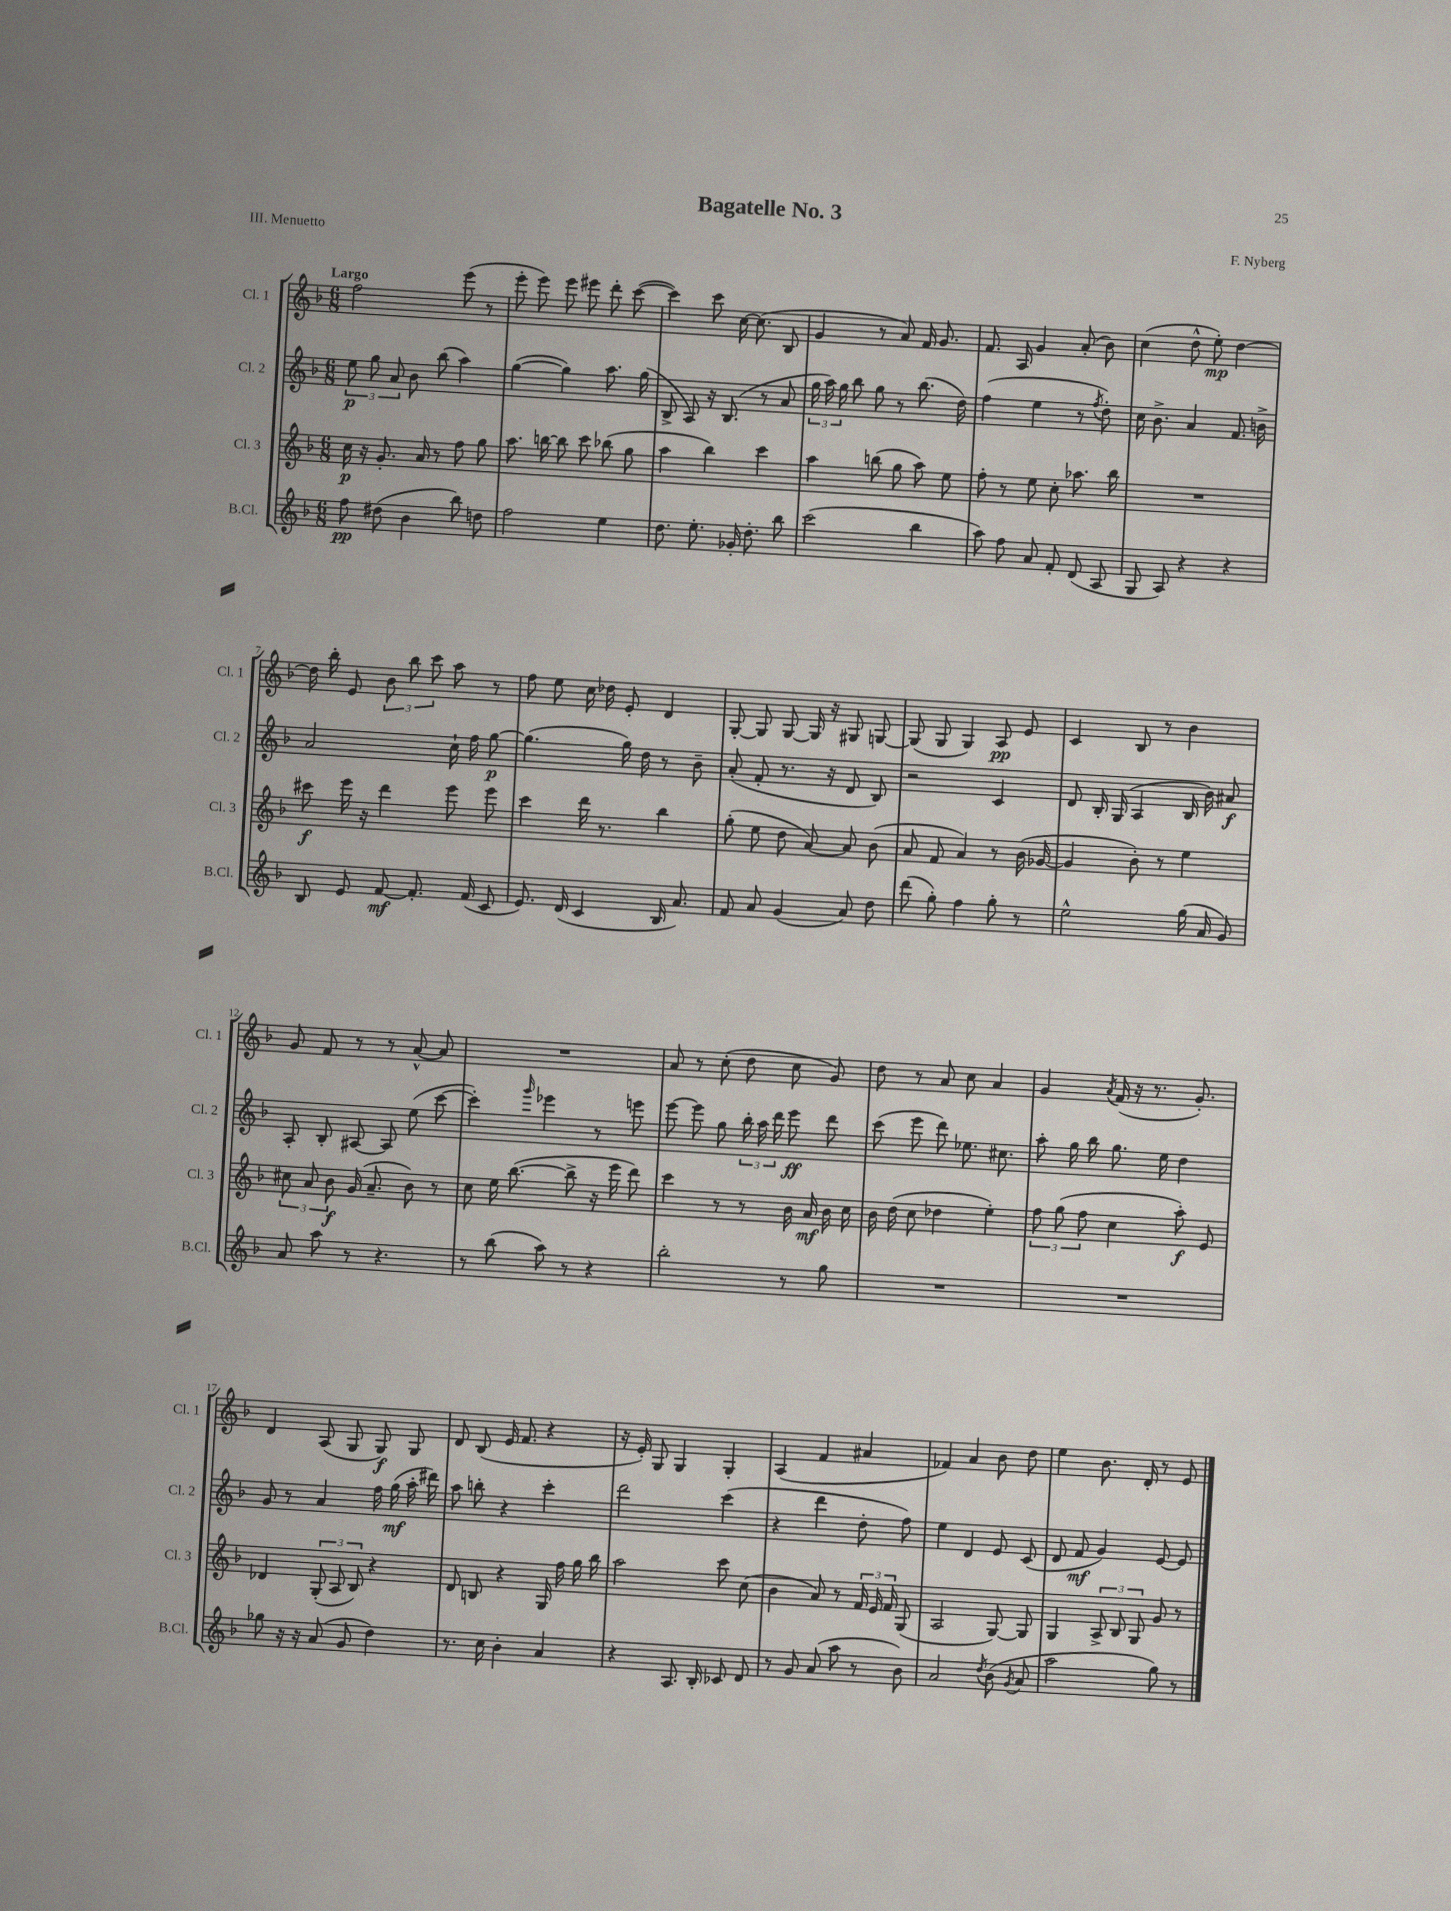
\header { title = "Bagatelle No. 3" composer = "F. Nyberg" piece = "III. Menuetto" }
<<
\new StaffGroup <<
\new Staff = "s0" \with { instrumentName = "Cl. 1" shortInstrumentName = "Cl. 1" } {
    \clef treble \key f \major \numericTimeSignature \time 6/8 \tempo "Largo"
    \autoBeamOff f''2 e'''8( r8 |
    e'''8-. e'''8) e'''8 eis'''8 d'''8-. c'''8~( |
    c'''4) c'''8 c''16~ c''8.( bes8 |
    g'4 r8 a'8) f'16 g'8. |
    f'8. a16 g'4 a'8-.( bes'8) |
    c''4( d''8-^ e''8-.\mp) d''4~ |
    d''16 bes''16-. e'8 \tuplet 3/2 { bes'8 bes''8 c'''8 } a''8 r8 |
    f''8 e''8 c''16 des''16 e'8-. d'4 |
    g8~-. g8 g8~ g16 r16 gis8 g8~ |
    g8( g8 g4) a8\pp e'8 |
    c'4 bes8 r8 bes'4 |
    g'8 f'8 r8 r8 a'8~-^ a'8 |
    R2. |
    a'8 r8 c''8-.( d''8 c''8 g'8) |
    d''8 r8 a'8 c''8 a'4 |
    g'4 \acciaccatura { a'8 } f'16( r16 r8. g'8.-.) |
    d'4 a8( g8 g8\f) g8 |
    d'8 bes8( e'16 f'8. r4 |
    r16 e'16-.) g8 g4 g4-. |
    a4( f'4 ais'4 |
    fes'4) a'4 bes'8 d''8 |
    e''4 bes'8. d'16-. r8 e'8 \bar "|." |
}
\new Staff = "s1" \with { instrumentName = "Cl. 2" shortInstrumentName = "Cl. 2" } {
    \clef treble \key f \major \numericTimeSignature \time 6/8
    \autoBeamOff \tuplet 3/2 { e''8\p g''8 a'8 } bes'8 bes''8( a''4) |
    g''4~( g''4) a''8. g''16( |
    bes8-> a8) r16 bes8.( r8 a'8 |
    \tuplet 3/2 { g''16 a''16) g''16 } bes''8 g''8 r8 bes''8.( d''16) |
    f''4( e''4 r8 \acciaccatura { f''8 } d''8-.) |
    c''16 bes'8.-> a'4 f'8. b'16-> |
    a'2 c''16-! f''16 g''8~\p |
    g''4.( g''16) d''16 r8 bes'8-- |
    a'8-.( f'8-. r8. r16 d'8 bes8) |
    r2 c'4 |
    d'8 bes16-. g16( a4 bes16 bes'16) ais'8\f |
    a8-. bes8-. ais8~ ais8 e''8( c'''8~ |
    c'''4-.) \grace { g'''16 } ees'''4 r8 e'''8 |
    e'''8~ e'''8 g''8 \tuplet 3/2 { bes''16-. a''16 d'''16 } e'''8\ff d'''8 |
    c'''8( e'''8 d'''8) ees''8. cis''8. |
    a''8-. g''16 bes''16 g''8. e''16 d''4 |
    g'8 r8 a'4 f''16 g''16\mf( a''16-. dis'''16) |
    a''8 b''8-. r4 c'''4-. |
    d'''2 c'''4( |
    r4 d'''4 d''8-. f''8) |
    e''4 d'4 e'8 c'8( |
    d'8 f'8\mf g'4) e'8~ e'8 \bar "|." |
}
\new Staff = "s2" \with { instrumentName = "Cl. 3" shortInstrumentName = "Cl. 3" } {
    \clef treble \key f \major \numericTimeSignature \time 6/8
    \autoBeamOff c''16\p r16 g'8.-. a'16 r8 f''8 g''8 |
    a''8. b''16~ b''8 c'''8 bes''8( g''8 |
    a''4 bes''4) c'''4 |
    a''4 b''8( g''8 a''8) e''8 |
    f''8-. r8 e''8 c''8-. aes''8. bes''16 |
    R2. |
    cis'''8\f e'''16 r16 d'''4 e'''8 e'''8 |
    c'''4 d'''16 r8. bes''4 |
    g''8-.( e''8 d''8 a'8~) a'8 bes'8( |
    a'8 f'8 a'4) r8 bes'16( ges'16~ |
    ges'4 bes'8-.) r8 e''4 |
    \tuplet 3/2 { cis''8 a'8 bes'8\f } g'16( a'8.-- bes'8) r8 |
    c''8 e''16 bes''8.~( bes''8-> r16 e'''16 d'''8) |
    c'''4 r8 r8 bes'16 a'16\mf bes'16 c''16 |
    bes'16 d''16( c''8 des''4 e''4-.) |
    \tuplet 3/2 { f''8 g''8( f''8 } c''4 a''8-.\f) e'8 |
    des'4 \tuplet 3/2 { g8-.( a8 bes8) } r4 |
    d'8 b8 r4 g16 f''16 g''16 bes''16 |
    a''2 c'''8 c''8( |
    bes'4 a'8) r8 \tuplet 3/2 { f'16 e'16 f'16 } g8( |
    a2 g8~) g8 |
    g4 \tuplet 3/2 { a8-> bes8 g8 } g'8 r8 \bar "|." |
}
\new Staff = "s3" \with { instrumentName = "B.Cl." shortInstrumentName = "B.Cl." } {
    \clef treble \key f \major \numericTimeSignature \time 6/8
    \autoBeamOff f''8\pp dis''8( bes'4 bes''8) d''8 |
    f''2 e''4 |
    d''8. e''8.-. ges'16-. d''8.-. bes''8 |
    c'''2( bes''4 |
    a''8) f''8 a'8 f'8-. d'8( a8 |
    g8 a8) r4 r4 |
    bes8 e'8 f'8~\mf f'8.-. f'16( c'8 |
    e'8.) d'16( c'4 bes16 a'8.) |
    f'8 a'8 g'4( a'8) d''8 |
    d'''8( g''8-.) f''4 g''8-. r8 |
    e''2-^ g''16( a'16 g'8) |
    a'8 a''8 r8 r4. |
    r8 bes''8( a''8) r8 r4 |
    bes''2-. r8 g''8 |
    R2. |
    R2. |
    ges''8 r16 r16 a'8( g'8 d''4) |
    r8. c''16 bes'4-. a'4 |
    r4 a8. bes16-. ces'8 d'8 |
    r8 g'8 a'8( a''8 r8 bes'8) |
    a'2 \acciaccatura { d''8 } bes'8( \acciaccatura { g'8 } a'8 |
    a''2 g''8) r8 \bar "|." |
}
>>
>>
